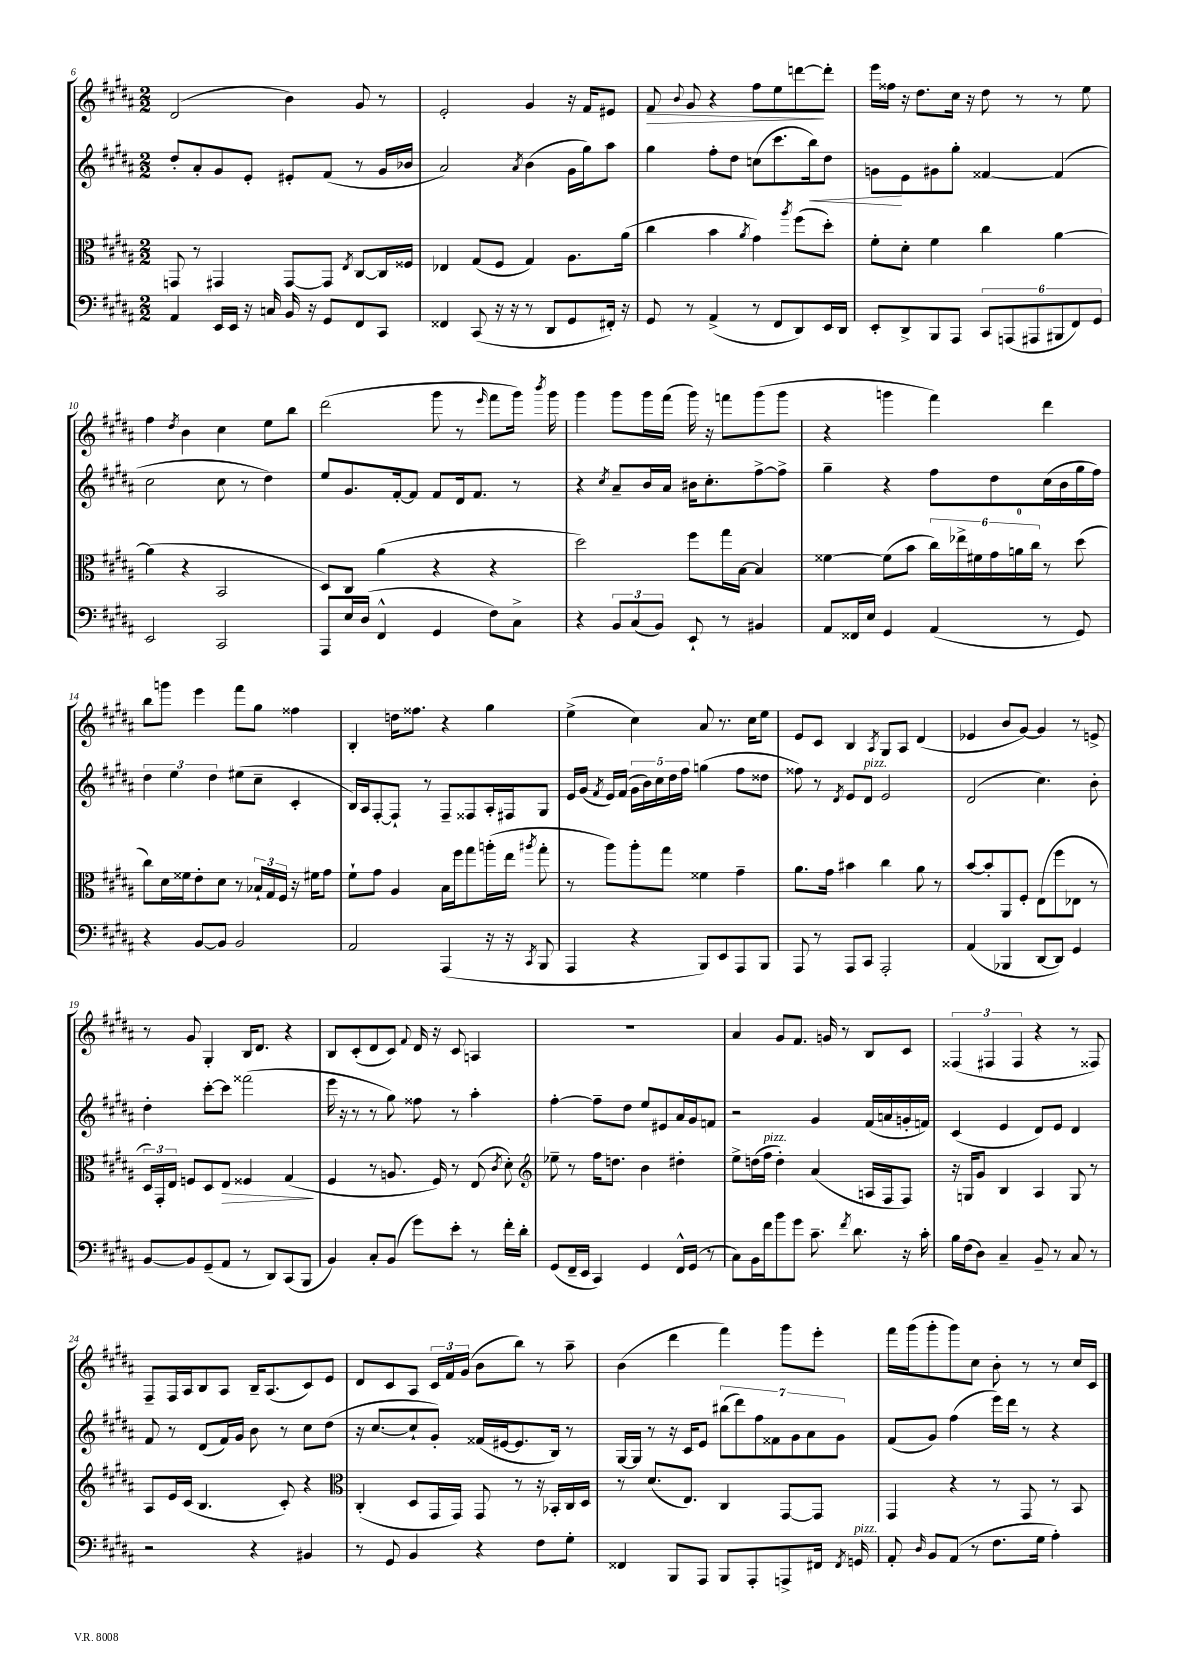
<<
\new StaffGroup <<
\new Staff = "s0" {
    \clef treble \key b \major \numericTimeSignature \time 2/2
    \autoBeamOff dis'2( b'4) gis'8 r8 |
    e'2-. gis'4 r16 fis'16[ eis'8] |
    fis'8\> \appoggiatura { b'8 } gis'8 r4 fis''8[ e''8 d'''8~\! d'''8]-. |
    e'''16[ fisis''16] r16 dis''8.[ cis''16] r16 dis''8 r8 r8 e''8 |
    fis''4 \acciaccatura { dis''8 } b'4 cis''4 e''8[ b''8] |
    dis'''2( gis'''8 r8 \grace { e'''16 } fis'''8[ gis'''16]) \acciaccatura { b'''8 } gis'''16 |
    gis'''4 gis'''8[ gis'''16 fis'''16]( gis'''16) r16 f'''8[ gis'''8( gis'''8] |
    r4 g'''4 fis'''4) dis'''4 |
    b''8[ g'''8] e'''4 fis'''8[ gis''8] fisis''4 |
    b4-. d''16[ fisis''8.] r4 gis''4 |
    e''4->( cis''4) ais'8 r8. cis''16[ e''8] |
    e'8[ cis'8] b4 \acciaccatura { ais8 } gis8[ ais8] dis'4( |
    ees'4 b'8[ gis'8]~) gis'4 r8 e'8-> |
    r8 gis'8 gis4-. b16[ dis'8.] r4 |
    b8[ cis'8-.( dis'8 cis'8]) \appoggiatura { fis'8 } dis'16 r16 cis'8 a4 |
    R1 |
    ais'4 gis'8[ fis'8.] g'16 r8 b8[ cis'8] |
    \tuplet 3/2 { fisis4( fis4 fis4 } r4 r8 fisis8) |
    fis8[-- fis16 ais16 b8 ais8] b16[-- ais8.( cis'8) e'8] |
    dis'8[ cis'8 ais8] \tuplet 3/2 { cis'16[ fis'16 gis'16]( } b'8[ b''8]) r8 ais''8-- |
    b'4( dis'''4 fis'''4) gis'''8[ e'''8]-. |
    fis'''16[ gis'''16( gis'''8-. gis'''8) cis''8] b'8-. r8 r8 cis''16[ cis'16] \bar "|." |
}
\new Staff = "s1" {
    \clef treble \key b \major \numericTimeSignature \time 2/2
    \autoBeamOff dis''8[-. ais'8-. gis'8 e'8]-. eis'8[-. fis'8]( r8 gis'16[ bes'16] |
    ais'2) \acciaccatura { ais'8 } b'4( gis'16[ gis''16) ais''8] |
    gis''4 fis''8[-. dis''8] c''8[( cis'''8. b''16\<) dis''8] |
    g'8[\! e'8 gis'8 gis''8]-. fisis'4~ fisis'4( |
    cis''2 cis''8 r8 dis''4) |
    e''8[ gis'8. fis'16~-. fis'8] fis'8[ dis'16 fis'8.] r8 |
    r4 \acciaccatura { cis''8 } ais'8[-- b'16 ais'16] bis'16[ cis''8.-. fis''8~-> fis''8]-> |
    gis''4-- r4 fis''8[ dis''8 cis''16( b'16 gis''16 fis''16]) |
    \tuplet 3/2 { dis''4 e''4 dis''4 } eis''8[( cis''8]-- cis'4-. |
    b16[) ais16 fis8~-. fis8]-! r8 fis8[-- fisis8 ais16-. fis16 gis8] |
    e'16[ gis'16]( \acciaccatura { fis'8 } e'16[) fis'16]( \tuplet 5/4 { gis'16[ b'16) cis''16 dis''16 fis''16] } g''4( fis''8[ disis''8] |
    fisis''8) r8 \acciaccatura { dis'8 } e'8[ dis'8]^\markup { \italic "pizz." } e'2 |
    dis'2( cis''4.) b'8-. |
    dis''4-. cis'''8[~-. cis'''8] fisis'''2( |
    e'''16 r16 r8 r8 gis''8) fisis''8 r8 ais''4-. |
    fis''4~-. fis''8[-- dis''8] e''8[ eis'8 ais'16 gis'16 f'8] |
    r2 gis'4 fis'16[( a'16 g'16-. f'16]) |
    cis'4( e'4 dis'8[) e'8] dis'4 |
    fis'8 r8 dis'8[( fis'16) gis'16] b'8 r8 cis''8[ dis''8]( |
    r16 cis''8.[~ cis''8-! gis'8]-.) fisis'16[( eis'16~ eis'8. b16]) r8 |
    gis16[~ gis16] r8 r16 cis'16[ e'8] \tuplet 7/4 { bis''8[( dis'''8) fis''8 fisis'8 gis'8 ais'8 gis'8] } |
    fis'8[( gis'8]) fis''4( e'''16[) dis'''16] r8 r4 \bar "|." |
}
\new Staff = "s2" {
    \clef alto \key b \major \numericTimeSignature \time 2/2
    \autoBeamOff g,8 r8 gis,4 gis,8[~ gis,8] \acciaccatura { e8 } cis8[~ cis16 fisis16] |
    ees4 gis8[( fis8] gis4) ais8.[ ais'16]( |
    cis''4 b'4 \acciaccatura { ais'8 } gis'4) \acciaccatura { ais''8 } fis''8[( dis''8]-.) |
    fis'8[-. dis'8]-. fis'4 cis''4 ais'4~ |
    ais'4( r4 b,2 |
    dis8[) cis8] ais'4( r4 r4 |
    dis''2) fis''8[ gis''16 b16]~ b4 |
    fisis'4~ fisis'8[( b'8] \tuplet 6/4 { cis''16[) ees''16-> fis'16 gis'16 a'16-0 cis''16] } r8 dis''8( |
    cis''8[) dis'16 fisis'16 e'8-. dis'8] r8 \tuplet 3/2 { bes16[-! gis16 fis16] } r16 fis'16[ gis'8] |
    fis'8[-! gis'8] ais4 b16[ fis''16 gis''8 a''16-.( e''16] \acciaccatura { ais''8 } gis''8-. |
    r8 ais''8[) ais''8-. gis''8] fisis'4 gis'4-- |
    ais'8.[ gis'16] bis'4 cis''4 ais'8 r8 |
    b'8[~ b'8-. ais,8 fis8]-. e8[( fis''8 ees8] r8 |
    \tuplet 3/2 { dis16[) gis,16-. e16] } f8[ dis8 e8]\> fisis4 gis4\!( |
    fis4 r8 a8. fis16) r8 e8( \acciaccatura { cis'8 } dis'8-.) |
    \clef treble ees''8-- r8 fis''16[ d''8.] b'4 dis''4-. |
    e''8[-> d''16( fis''16]^\markup { \italic "pizz." } d''4-.) ais'4( a16[ fis16 fis8]) |
    r16 g16[ gis'8] b4 ais4 g8 r8 |
    ais8[ e'16 cis'16]( b4. cis'8-.) r4 |
    \clef alto cis4-.( dis8[ gis,16 gis,16]) gis,8 r8 r16 bes,16[-. cis16 dis16] |
    r8 dis'8.[( e8.]) cis4 gis,8[~ gis,8] |
    gis,4 r4 r8 gis,8 r8 b,8 \bar "|." |
}
\new Staff = "s3" {
    \clef bass \key b \major \numericTimeSignature \time 2/2
    \autoBeamOff ais,4 e,16[ e,16] r16 c16 b,16 r16 gis,8[ fis,8 cis,8] |
    fisis,4 cis,8( r16 r16 r8 dis,8[ gis,8 fis,16]-.) r16 |
    gis,8 r8 ais,4->( r8 fis,8[ dis,8) e,16 dis,16] |
    e,8[-. dis,8-> b,,8 ais,,8] \tuplet 6/4 { cis,8[ a,,8( ais,,8 bis,,8 fis,8) gis,8] } |
    e,2 cis,2 |
    ais,,8[ e16 dis16]( fis,4-^ gis,4 fis8[) cis8]-> |
    r4 \tuplet 3/2 { b,8[ cis8( b,8]) } e,8-! r8 bis,4 |
    ais,8[ fisis,16 e16] gis,4 ais,4( r8 gis,8) |
    r4 b,8[~ b,8] b,2 |
    ais,2 ais,,4( r16 r16 \acciaccatura { cis,8 } b,,8 |
    ais,,4 r4 b,,8[) e,8 ais,,8 b,,8] |
    ais,,8 r8 ais,,8[ cis,8] ais,,2-. |
    ais,4( bes,,4 dis,8[~ dis,8]) gis,4 |
    b,8[~ b,8 gis,8--( ais,8] r8 dis,8[) cis,8( b,,8] |
    b,4) cis8[-. b,8]( gis'8[) e'8]-. r8 fis'16[-. dis'16]-. |
    gis,8[( fis,16-- e,16] cis,4) gis,4 fis,16[-^ gis,16]( r8 |
    cis8[) b,16 fis'16 b'8 gis'8] cis'8.-- \acciaccatura { fis'8 } dis'8. r16 cis'16-. |
    b16[ fis16( dis8]) cis4-- b,8-- r8 cis8 r8 |
    r2 r4 bis,4 |
    r8 gis,8 b,4 r4 fis8[ gis8]-. |
    fisis,4 b,,8[ ais,,8] b,,8[ ais,,8-. a,,8-> fis,16] \acciaccatura { fis,8 } g,16^\markup { \italic "pizz." } |
    ais,8-. \grace { dis16 } b,8[ ais,8]( r8 fis8.[ gis16] ais4-.) \bar "|." |
}
>>
>>
\layout { \context { \Score currentBarNumber = #6 } }
